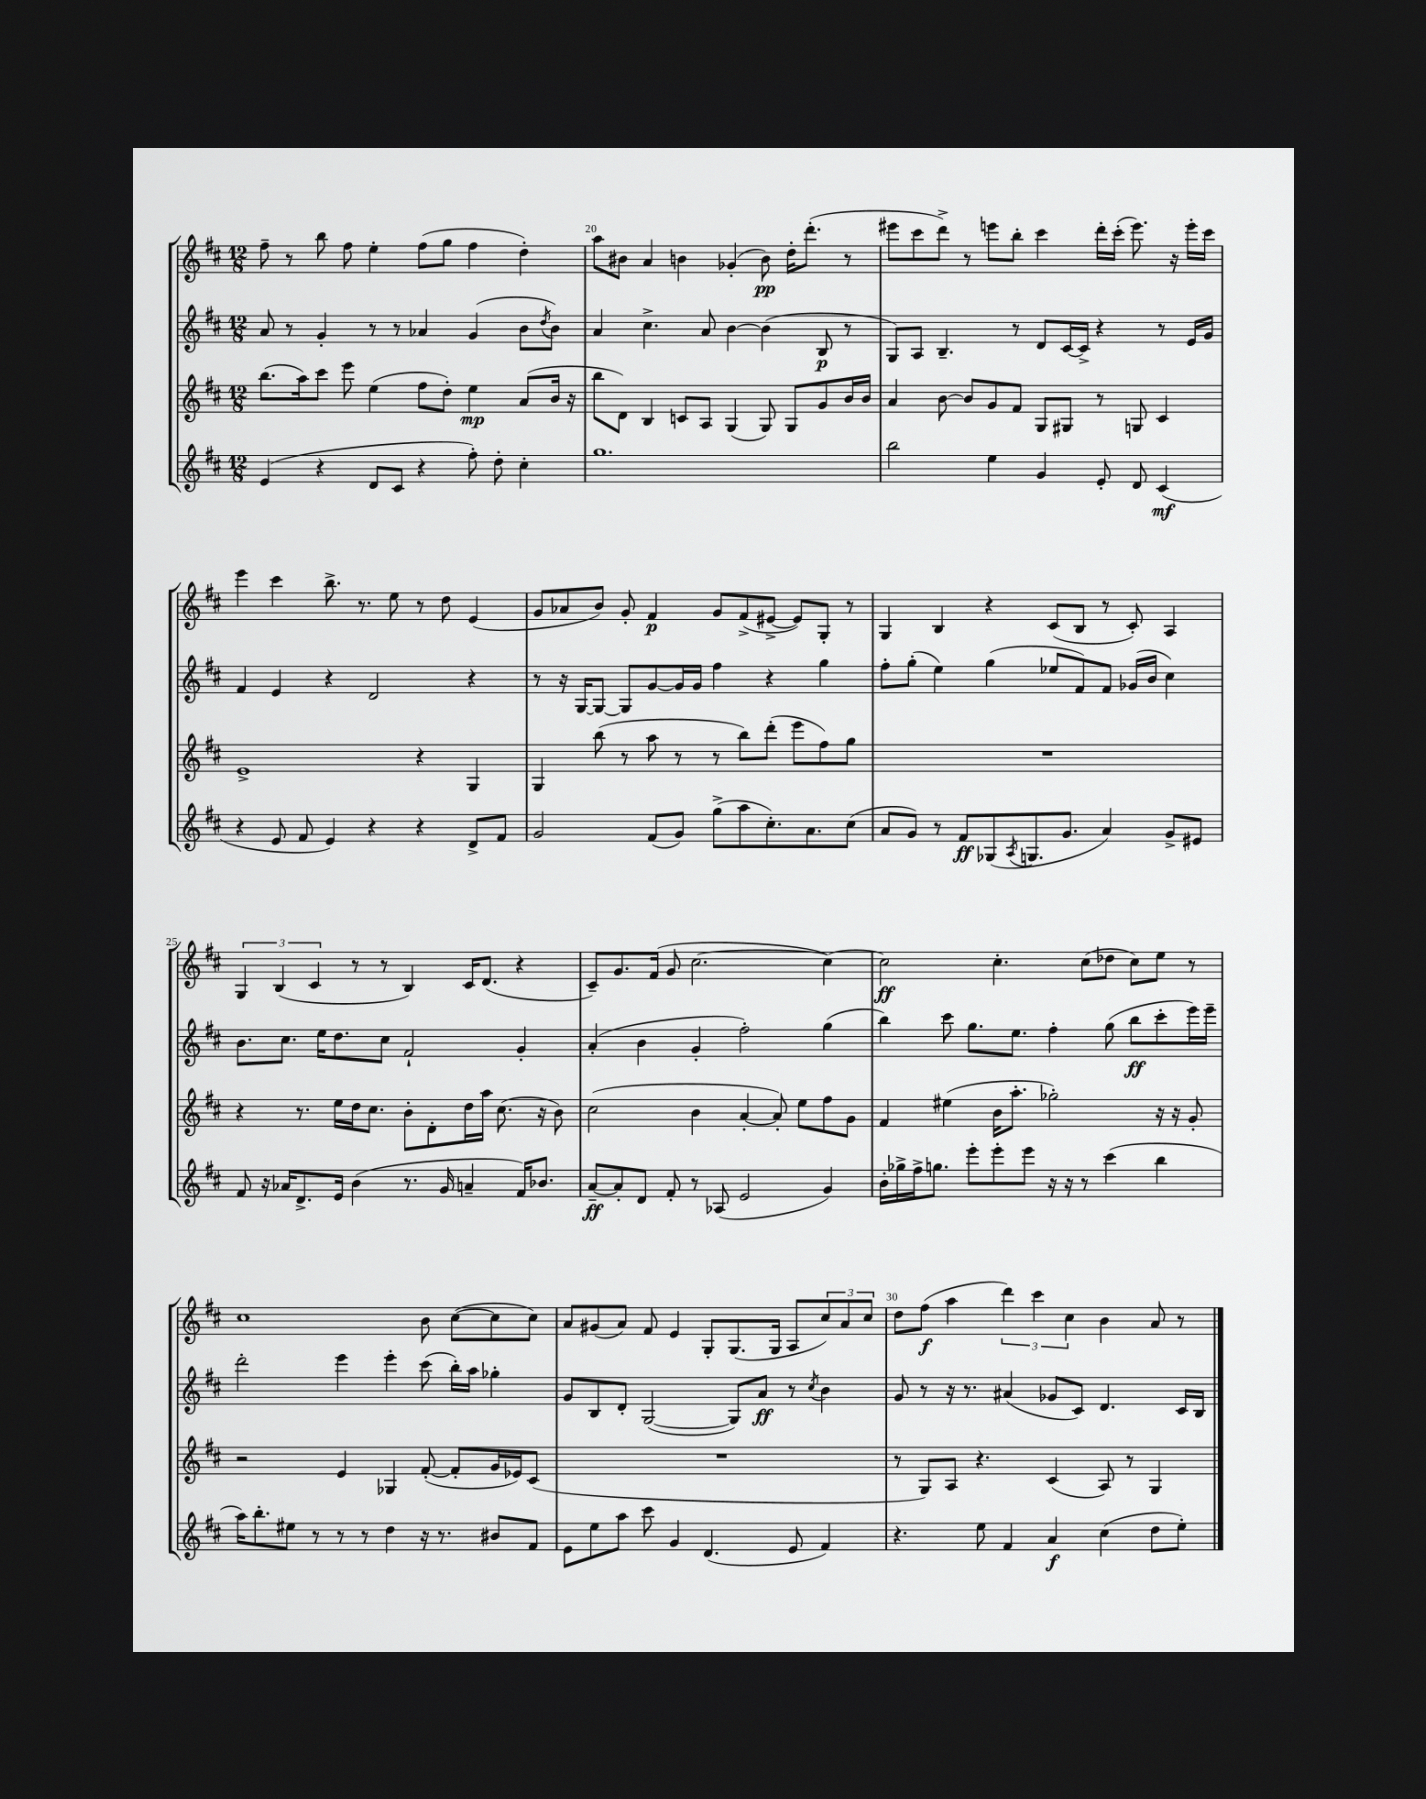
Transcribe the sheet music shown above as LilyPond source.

<<
\new StaffGroup <<
\new Staff = "s0" {
    \clef treble \key d \major \numericTimeSignature \time 12/8
    fis''8-- r8 b''8 fis''8 e''4-. fis''8( g''8 fis''4 d''4-.) |
    a''8 bis'8 a'4 b'4 ges'4-.( b'8\pp) d''16-. d'''8.-.( r8 |
    eis'''8 cis'''8 d'''8->) r8 e'''8 b''8-. cis'''4 d'''16-. cis'''16-.( e'''8.) r16 e'''16-. cis'''16 |
    e'''4 cis'''4 b''8.-> r8. e''8 r8 d''8 e'4( |
    g'8 aes'8 b'8) g'8-. fis'4\p g'8 fis'8->( eis'8~-> eis'8) g8-. r8 |
    g4 b4 r4 cis'8( b8 r8 cis'8-.) a4 |
    \tuplet 3/2 { g4 b4( cis'4 } r8 r8 b4) cis'16 d'8.( r4 |
    cis'8--) g'8. fis'16( g'8 cis''2.~ cis''4~) |
    cis''2\ff cis''4.-. cis''8( des''8 cis''8) e''8 r8 |
    cis''1 b'8 cis''8~( cis''8 cis''8) |
    a'8 gis'8( a'8) fis'8 e'4 g8-. g8.( g16 a8 \tuplet 3/2 { cis''8) a'8 cis''8 } |
    d''8 fis''8\f( a''4 \tuplet 3/2 { d'''4) cis'''4 cis''4 } b'4 a'8 r8 \bar "|." |
}
\new Staff = "s1" {
    \clef treble \key d \major \numericTimeSignature \time 12/8
    a'8 r8 g'4-. r8 r8 aes'4 g'4( b'8 \acciaccatura { d''8 } b'8) |
    a'4 cis''4.-> a'8 b'4~ b'4( b8\p r8 |
    g8) a8 b4.-- r8 d'8 cis'16~ cis'16-> r4 r8 e'16 g'16 |
    fis'4 e'4 r4 d'2 r4 |
    r8 r16 g16~ g8~ g8 g'8~ g'16 g'16 fis''4 r4 g''4 |
    fis''8-. g''8-.( e''4) g''4( ees''8 fis'8) fis'8 ges'16( b'16 cis''4) |
    b'8. cis''8. e''16 d''8. cis''8 fis'2-! g'4-. |
    a'4-.( b'4 g'4-. fis''2-.) g''4( |
    b''4) cis'''8 g''8. e''8. fis''4-. g''8( b''8\ff cis'''8-. e'''16) e'''16-- |
    d'''2-. e'''4 e'''4-. cis'''8( b''16-.) a''16 ges''4-. |
    g'8 b8 d'8-. g2~( g8) a'8\ff r8 \acciaccatura { cis''8 } b'4 |
    g'8 r8 r16 r8. ais'4( ges'8 cis'8) d'4. cis'16 b16 \bar "|." |
}
\new Staff = "s2" {
    \clef treble \key d \major \numericTimeSignature \time 12/8
    b''8.( a''16) cis'''8 e'''8 e''4( fis''8 d''8-.) e''4\mp a'8( b'16 r16 |
    b''8 d'8) b4 c'8 a8 g4( g8) g8 g'8 b'16 b'16 |
    a'4 b'8~ b'8 g'8 fis'8 g8 gis8 r8 g8 cis'4 |
    e'1-> r4 g4 |
    g4 b''8( r8 a''8 r8 r8 b''8) d'''8-.( e'''8 fis''8) g''8 |
    R1. |
    r4 r8. e''16 d''16 cis''8. b'8-. d'8-. d''16 a''16 cis''8.( r16 b'8) |
    cis''2( b'4 a'4~-. a'8-.) e''8 fis''8 g'8 |
    fis'4 eis''4( b'16 a''8.-. ges''2-.) r16 r16 g'8-. |
    r2 e'4 ges4 fis'8~-.( fis'8-. g'16 ees'16) cis'8( |
    R1. |
    r8 g8) a8 r4. cis'4( a8) r8 g4 \bar "|." |
}
\new Staff = "s3" {
    \clef treble \key d \major \numericTimeSignature \time 12/8
    e'4( r4 d'8 cis'8 r4 fis''8-.) d''8-. cis''4-. |
    g''1. |
    b''2 e''4 g'4 e'8-. d'8 cis'4\mf( |
    r4 e'8 fis'8 e'4) r4 r4 d'8-> fis'8 |
    g'2 fis'8( g'8) g''8->( a''8 cis''8.-.) a'8. cis''8( |
    a'8 g'8) r8 fis'8\ff ges8( \acciaccatura { a8 } g8. g'8. a'4) g'8-> eis'8 |
    fis'8 r16 aes'16 d'8.-> e'16 b'4( r8. g'16 a'4-- fis'16) bes'8. |
    a'8~--\ff a'8-. d'8 fis'8-. r8 aes8( e'2 g'4) |
    b'16-. ges''16-> fis''16-> g''8. e'''8-. e'''8-. e'''8 r16 r16 r8 cis'''4( b''4 |
    a''16) b''8.-. eis''8 r8 r8 r8 d''4 r16 r8. bis'8 fis'8 |
    e'8 e''8 a''8 cis'''8 g'4 d'4.( e'8 fis'4) |
    r4. e''8 fis'4 a'4\f cis''4( d''8 e''8-.) \bar "|." |
}
>>
>>
\layout { \context { \Score currentBarNumber = #19 \override BarNumber.break-visibility = ##(#f #t #t) barNumberVisibility = #(every-nth-bar-number-visible 5) } }
